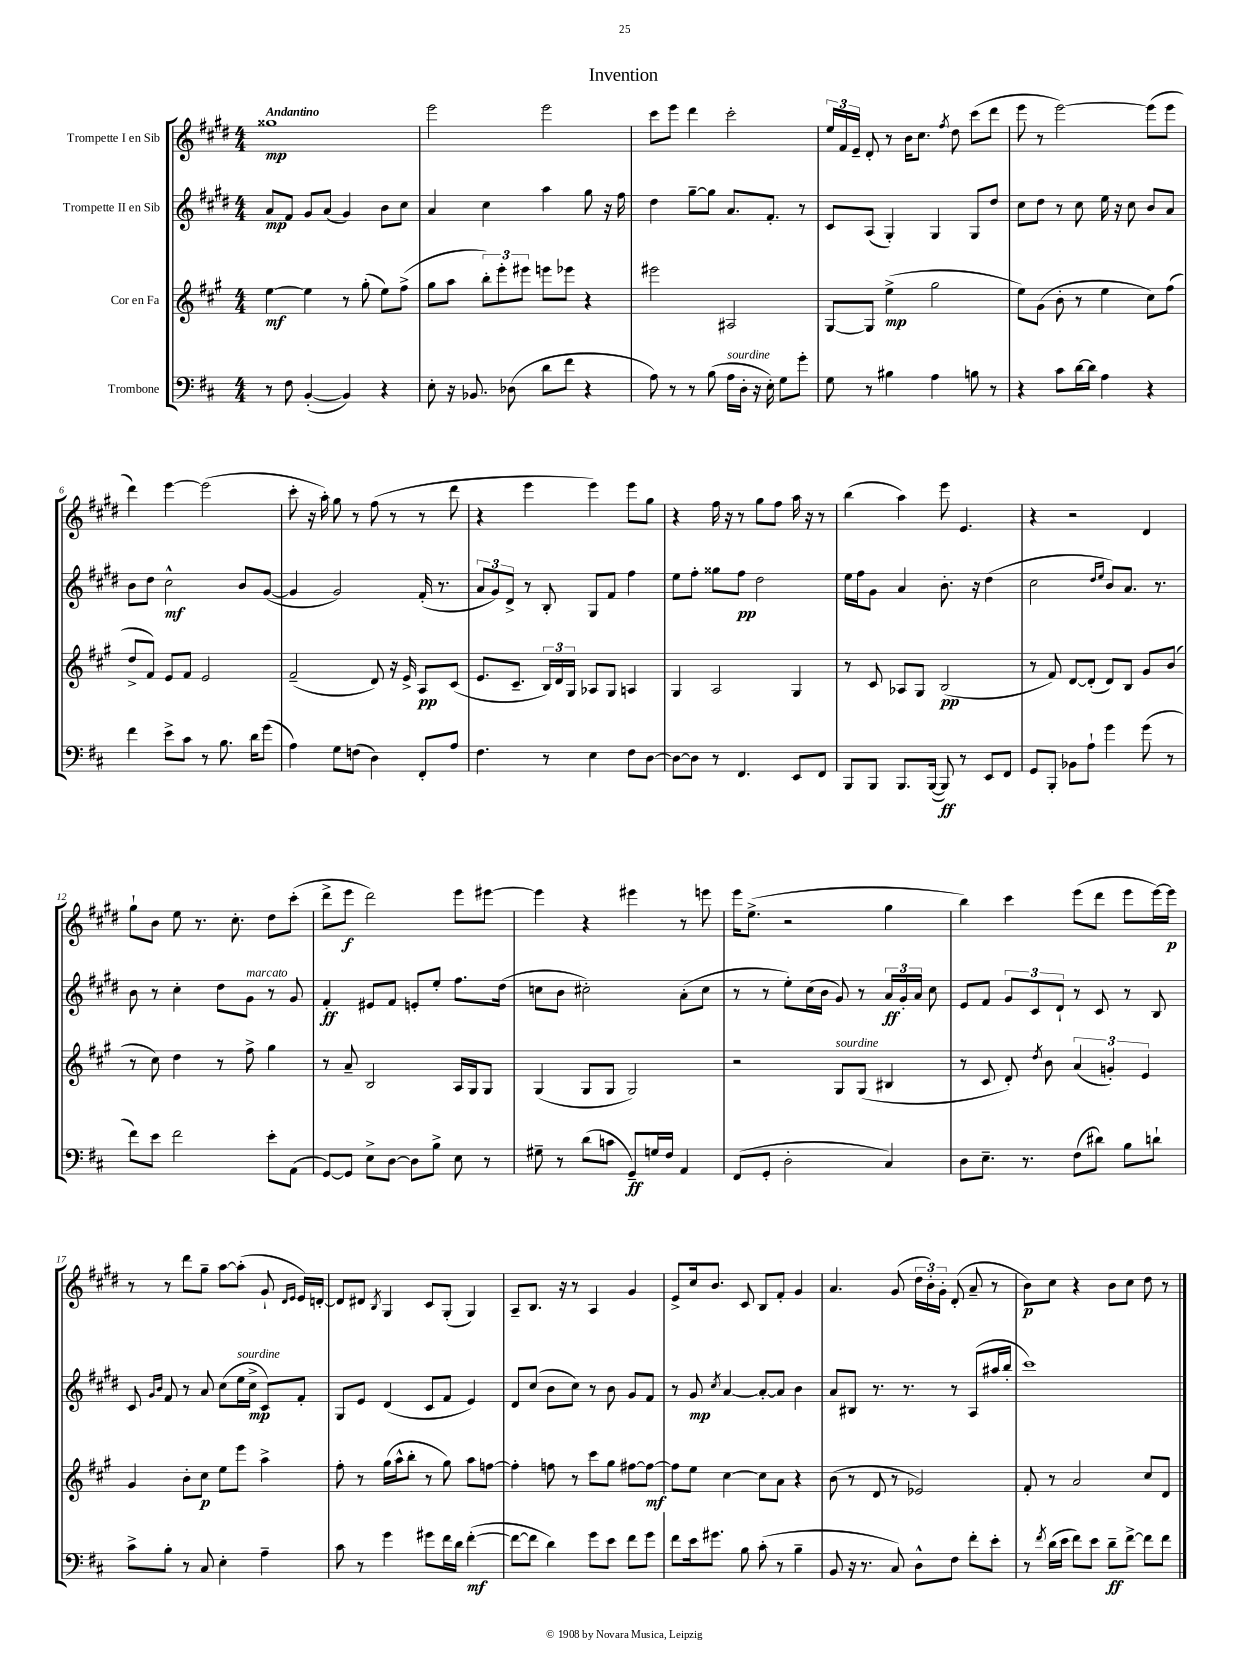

**kern	**dynam	**kern	**dynam	**kern	**dynam	**kern	**dynam
*part4	*part4	*part3	*part3	*part2	*part2	*part1	*part1
*staff4	*staff4	*staff3	*staff3	*staff2	*staff2	*staff1	*staff1
*I"Trombone	*	*I"Cor en Fa	*	*I"Trompette II en Sib	*	*I"Trompette I en Sib	*
*clefF4	*	*clefG2	*	*clefG2	*	*clefG2	*
*k[f#c#]	*	*k[f#c#g#]	*	*k[f#c#g#d#]	*	*k[f#c#g#d#]	*
*M4/4	*	*M4/4	*	*M4/4	*	*M4/4	*
=1	=1	=1	=1	=1	=1	=1	=1
!	!	!	!	!	!	!LO:TX:a:B:t=Andantino	!
8r	.	[4ee\	mf	8a/L	mp	1gg##X	mp
8F#\	.	.	.	8f#/J	.	.	.
([4BB'/	.	4ee\]	.	8g#/L	.	.	.
.	.	.	.	(8a/J	.	.	.
4BB/])	.	8r	.	4g#/)	.	.	.
.	.	(8gg#'\	.	.	.	.	.
4r	.	8ee\L)	.	8b\L	.	.	.
.	.	(8ff#^\J	.	8cc#\J	.	.	.
=2	=2	=2	=2	=2	=2	=2	=2
8E'\	.	8gg#\L	.	4a/	.	2eee\	.
16r	.	8aa\J	.	.	.	.	.
8.BB-X/	.	.	.	.	.	.	.
.	.	12bb'\L)	.	4cc#\	.	.	.
.	.	12eee'\	.	.	.	.	.
(8D-X\	.	.	.	.	.	.	.
.	.	12eee#X\J	.	.	.	.	.
8d\L	.	8eeen\L	.	4aa\	.	2eee\	.
8f#\J	.	8eee-X\J	.	.	.	.	.
4r	.	4r	.	8gg#\	.	.	.
.	.	.	.	16r	.	.	.
.	.	.	.	16ff#\	.	.	.
=3	=3	=3	=3	=3	=3	=3	=3
8A\)	.	2eee#X\	.	4dd#\	.	8ccc#\L	.
8r	.	.	.	.	.	8eee\J	.
8r	.	.	.	[8gg#~\L	.	4ddd#\	.
(8B\	.	.	.	8gg#\J]	.	.	.
!LO:TX:a:i:t=sourdine	!	!	!	!	!	!	!
16A\LL	.	2A#X/	.	8.a/L	.	2ccc#'\	.
16D'\JJ	.	.	.	.	.	.	.
16r	.	.	.	.	.	.	.
16E'\)	.	.	.	8.f#'/J	.	.	.
8G\L	.	.	.	.	.	.	.
8g'\J	.	.	.	8r	.	.	.
=4	=4	=4	=4	=4	=4	=4	=4
8G\	.	[8G#/L	.	8c#/L	.	24ee/LL	.
.	.	.	.	.	.	24f#/	.
.	.	.	.	.	.	24e~/JJ	.
8r	.	8G#/J]	.	(8A/J	.	8d#'/	.
4B#X\	.	(4ee^\	mp	4G#'/)	.	8r	.
.	.	.	.	.	.	16b\KL	.
.	.	.	.	.	.	8.cc#\J	.
4A\	.	2gg#\	.	4G#/	.	.	.
.	.	.	.	.	.	8qff#/	.
.	.	.	.	.	.	8dd#\	.
8Bn\	.	.	.	8G#/L	.	(8ccc#\L	.
8r	.	.	.	8dd#/J	.	8ddd#\J	.
=5	=5	=5	=5	=5	=5	=5	=5
4r	.	8ee\L)	.	8cc#\L	.	8eee\	.
.	.	(8g#\J	.	8dd#\J	.	8r	.
8c#\L	.	8b'\	.	8r	.	[2eee\)	.
[16d\L	.	8r	.	8cc#\	.	.	.
16d\JJ]	.	.	.	.	.	.	.
4A\	.	4ee\	.	16ee\	.	.	.
.	.	.	.	16r	.	.	.
.	.	.	.	8cc#\	.	.	.
4r	.	8cc#\L)	.	8b/L	.	(8eee\L]	.
.	.	(8ff#\J	.	8a/J	.	8eee\J	.
!!LO:LB:g=z
=6	=6	=6	=6	=6	=6	=6	=6
4f#\	.	8dd^/L	.	8b\L	.	4ddd#\)	.
.	.	8f#/J)	.	8dd#\J	.	.	.
8e^\L	.	8e/L	.	2cc#^^\	mf	[4eee\	.
8c#\J	.	8f#/J	.	.	.	.	.
8r	.	2e/	.	.	.	(2eee\]	.
8.B\	.	.	.	.	.	.	.
.	.	.	.	8b/L	.	.	.
16d\KL	.	.	.	.	.	.	.
(8g\J	.	.	.	([8g#/J	.	.	.
=7	=7	=7	=7	=7	=7	=7	=7
4A\)	.	(2f#~/	.	4g#/]	.	8ccc#'\	.
.	.	.	.	.	.	16r	.
.	.	.	.	.	.	16aa'\)	.
8G\L	.	.	.	2g#/)	.	8gg#\	.
(8Fn\J	.	.	.	.	.	8r	.
4D\)	.	8d/)	.	.	.	(8ff#\	.
.	.	16r	.	.	.	8r	.
.	.	16e^/	.	.	.	.	.
8FF#'/L	.	8A/L	pp	(16f#'/	.	8r	.
.	.	.	.	8.r	.	.	.
8A/J	.	(8c#/J	.	.	.	8ddd#\	.
=8	=8	=8	=8	=8	=8	=8	=8
4.F#\	.	8.e/L	.	12a/L	.	4r	.
.	.	.	.	12g#/)	.	.	.
.	.	.	.	12d#^/J	.	.	.
.	.	8.c#~/J	.	.	.	.	.
.	.	.	.	8r	.	4eee\	.
8r	.	24B/LL)	.	8B'/	.	.	.
.	.	24d/	.	.	.	.	.
.	.	24G#/JJ	.	.	.	.	.
4E\	.	8A-X/L	.	8G#/L	.	4eee\)	.
.	.	8G#/J	.	8f#/J	.	.	.
8F#\L	.	4An/	.	4ff#\	.	8eee\L	.
[8D\J	.	.	.	.	.	8gg#\J	.
=9	=9	=9	=9	=9	=9	=9	=9
8D\L_	.	4G#/	.	8ee\L	.	4r	.
8D\J]	.	.	.	8ff#'\J	.	.	.
8r	.	2A/	.	8gg##X\L	.	16ff#\	.
.	.	.	.	.	.	16r	.
4.FF#/	.	.	.	8ff#\J	pp	8r	.
.	.	.	.	2dd#\	.	8gg#\L	.
.	.	.	.	.	.	8ff#\J	.
8EE/L	.	4G#/	.	.	.	16aa\	.
.	.	.	.	.	.	16r	.
8FF#/J	.	.	.	.	.	8r	.
=10	=10	=10	=10	=10	=10	=10	=10
8BBB/L	.	8r	.	16ee\LL	.	(4bb\	.
.	.	.	.	16ff#\J	.	.	.
8BBB/J	.	8c#/	.	8g#\J	.	.	.
8.BBB/L	.	8A-X/L	.	4a/	.	4aa\)	.
.	.	8G#/J	.	.	.	.	.
([16BBB/Jk	.	.	.	.	.	.	.
8BBB/])	ff	(2B/	pp	8.b'\	.	8eee\	.
8r	.	.	.	.	.	4.e/	.
.	.	.	.	16r	.	.	.
8EE/L	.	.	.	(4dd#\	.	.	.
8FF#/J	.	.	.	.	.	.	.
=11	=11	=11	=11	=11	=11	=11	=11
8GG/L	.	8r	.	2cc#\	.	4r	.
8BBB'/J	.	8f#/)	.	.	.	.	.
8BB-X\L	.	[8d/L	.	.	.	2r	.
8A`\J	.	(8d'/J]	.	.	.	.	.
.	.	.	.	16qqdd#/LL	.	.	.
.	.	.	.	16qqee/JJ	.	.	.
4g\	.	8d/L)	.	8b/L)	.	.	.
.	.	8B/J	.	8.a/J	.	.	.
(8g\	.	8g#/L	.	.	.	4d#/	.
.	.	.	.	8.r	.	.	.
8r	.	(8b/J	.	.	.	.	.
!!LO:LB:g=z
=12	=12	=12	=12	=12	=12	=12	=12
8f#\L)	.	8r	.	8b\	.	8gg#`\L	.
8e\J	.	8cc#\)	.	8r	.	8b\J	.
2f#\	.	4dd\	.	4cc#'\	.	8ee\	.
.	.	.	.	.	.	8.r	.
.	.	8r	.	8dd#\L	.	.	.
.	.	.	.	.	.	8.cc#'\	.
!	!	!	!	!LO:TX:a:i:t=marcato	!	!	!
.	.	8ff#^\	.	8g#\J	.	.	.
8e'\L	.	4gg#\	.	8r	.	8dd#\L	.
(8AA\J	.	.	.	8g#/	.	(8ccc#'\J	.
=13	=13	=13	=13	=13	=13	=13	=13
[8GG/L)	.	8r	.	4f#'/	ff	8ddd#^\L	.
8GG/J]	.	8a~/	.	.	.	8eee\J	f
8E^\L	.	2B/	.	8e#X/L	.	2ddd#\)	.
[8D\J	.	.	.	8f#/J	.	.	.
8D\L]	.	.	.	8en'/L	.	.	.
8B^\J	.	.	.	8ee'/J	.	.	.
8E\	.	16A/LL	.	8.ff#\L	.	8eee\L	.
.	.	16G#/J	.	.	.	.	.
8r	.	8G#/J	.	.	.	[8eee#X\J	.
.	.	.	.	(16dd#\Jk	.	.	.
=14	=14	=14	=14	=14	=14	=14	=14
8G#X~\	.	(4G#/	.	8ccn\L	.	4eee#\]	.
8r	.	.	.	8b\J	.	.	.
(8d\L	.	8G#/L	.	2cc#X'\)	.	4r	.
8cn\J	.	8G#/J	.	.	.	.	.
8GG~/L)	ff	2G#/)	.	.	.	4eee#X\	.
16Gn/L	.	.	.	.	.	.	.
16F#/JJ	.	.	.	.	.	.	.
4AA/	.	.	.	(8a'\L	.	8r	.
.	.	.	.	8cc#\J	.	8eeen\	.
=15	=15	=15	=15	=15	=15	=15	=15
(8FF#/L	.	2r	.	8r	.	16eee\KL	.
.	.	.	.	.	.	(8.ee^\J	.
8GG'/J	.	.	.	8r	.	.	.
2D'\	.	.	.	8ee'\L)	.	2r	.
.	.	.	.	(16cc#\L	.	.	.
.	.	.	.	16b\JJ	.	.	.
!	!	!LO:TX:a:i:t=sourdine	!	!	!	!	!
.	.	8G#/L	.	8g#/)	.	.	.
.	.	(8G#/J	.	8r	.	.	.
4C#/)	.	4B#X/	.	24a/LL	ff	4gg#\	.
.	.	.	.	24g#'/	.	.	.
.	.	.	.	24a/JJ	.	.	.
.	.	.	.	8cc#\	.	.	.
=16	=16	=16	=16	=16	=16	=16	=16
8D\L	.	8r	.	8e/L	.	4bb\)	.
8.E~\J	.	8c#/	.	8f#/J	.	.	.
.	.	8d'/)	.	12g#/L	.	4ccc#\	.
8.r	.	.	.	.	.	.	.
.	.	.	.	12c#/	.	.	.
.	.	8qdd/	.	.	.	.	.
.	.	8b\	.	.	.	.	.
.	.	.	.	12d#`/J	.	.	.
(8F#\L	.	(6a/	.	8r	.	(8eee\L	.
8d#X\J)	.	.	.	8c#/	.	8ddd#\J	.
.	.	6gn'/)	.	.	.	.	.
8B\L	.	.	.	8r	.	8eee\L	.
.	.	6e/	.	.	.	.	.
8dn`\J	.	.	.	8B/	.	[16eee\L)	.
.	.	.	.	.	.	16eee\JJ]	p
!!LO:LB:g=z
=17	=17	=17	=17	=17	=17	=17	=17
8c#^\L	.	4g#/	.	8c#/	.	8r	.
.	.	.	.	16qqg#/LL	.	.	.
.	.	.	.	16qqb/JJ	.	.	.
8B'\J	.	.	.	8f#/	.	8r	.
8r	.	8b'\L	.	8r	.	8ddd#\L	.
8C#/	.	8cc#\J	p	8a/	.	8gg#~\J	.
4E'\	.	8ee\L	.	(8cc#\L	.	[8aa\L	.
!	!	!	!	!LO:TX:a:i:t=sourdine	!	!	!
.	.	8eee\J	.	16ee\L	.	(8aa'\J]	.
.	.	.	.	16cc#^\JJ	mp	.	.
4A~\	.	4aa^\	.	8c#/L)	.	8g#`/	.
.	.	.	.	.	.	16qqd#/LL	.
.	.	.	.	.	.	16qqe/JJ	.
.	.	.	.	8f#'/J	.	16e/LL)	.
.	.	.	.	.	.	[16dn'/JJ	.
=18	=18	=18	=18	=18	=18	=18	=18
8c#\	.	8ff#'\	.	8G#/L	.	8d/L]	.
8r	.	8r	.	8e/J	.	8d#X/J	.
.	.	.	.	.	.	8qB/	.
4g\	.	(16gg#\LL	.	(4d#/	.	4G#/	.
.	.	16aa^^\J	.	.	.	.	.
.	.	8bb'\J	.	.	.	.	.
8g#X\L	.	8r	.	8c#/L	.	8c#/L	.
16f#\L	.	8gg#\)	.	8f#/J	.	(8G#'/J	.
16d\JJ	.	.	.	.	.	.	.
([4f#'\	mf	8aa\L	.	4e/)	.	4G#/)	.
.	.	[8ffn\J	.	.	.	.	.
=19	=19	=19	=19	=19	=19	=19	=19
8f#\L_	.	4ff'\]	.	8d#/L	.	8A~/L	.
8f#\J]	.	.	.	(8cc#/J	.	8.B/J	.
4d\)	.	8ffn\	.	8b\L	.	.	.
.	.	.	.	.	.	16r	.
.	.	8r	.	8cc#\J)	.	8r	.
8g\L	.	8ccc#\L	.	8r	.	4A/	.
8e\J	.	8gg#\J	.	8b\	.	.	.
8f#\L	.	[8ff#X\L	.	8g#/L	.	4g#/	.
8g\J	.	8ff#\J_	mf	8f#/J	.	.	.
=20	=20	=20	=20	=20	=20	=20	=20
8f#\L	.	8ff#\L]	.	8r	.	8e^/L	.
16e\k	.	8ee\J	.	8g#/	mp	16cc#/k	.
8.g#X\J	.	.	.	.	.	8.b/J	.
.	.	.	.	8qcc#/	.	.	.
.	.	[4cc#\	.	[4a/	.	.	.
8B\	.	.	.	.	.	8c#/	.
(8c#'\	.	8cc#\L]	.	8a'/L_	.	8B/L	.
8r	.	8a\J	.	8a/J]	.	8f#'/J	.
4B~\	.	4r	.	4b\	.	4g#/	.
=21	=21	=21	=21	=21	=21	=21	=21
8BB/	.	(8b\	.	8a/L	.	4.a/	.
16r	.	8r	.	8B#X/J	.	.	.
8.r	.	.	.	.	.	.	.
.	.	8d/	.	8.r	.	.	.
8C#/)	.	8r	.	.	.	(8g#/	.
.	.	.	.	8.r	.	.	.
8D^^\L	.	2e-X/)	.	.	.	24dd#\LL	.
.	.	.	.	.	.	24b'\)	.
.	.	.	.	.	.	24g#'\JJ	.
8F#\J	.	.	.	8r	.	(8d#'/	.
8f#'\L	.	.	.	(8A/L	.	8a~/	.
8e'\J	.	.	.	16aa#X/L	.	8r	.
.	.	.	.	16bb'/JJ	.	.	.
=22	=22	=22	=22	=22	=22	=22	=22
8r	.	8f#'/	.	1ccc#)	.	8b\L)	p
8qf#/	.	.	.	.	.	.	.
(16d\LL	.	8r	.	.	.	8cc#\J	.
16e\JJ	.	.	.	.	.	.	.
8f#\L)	.	2a/	.	.	.	4r	.
8e\J	.	.	.	.	.	.	.
8d~\L	ff	.	.	.	.	8b\L	.
[8f#^\J	.	.	.	.	.	8cc#\J	.
8f#\L]	.	8cc#/L	.	.	.	8dd#\	.
8f#\J	.	8d/J	.	.	.	8r	.
==	==	==	==	==	==	==	==
*-	*-	*-	*-	*-	*-	*-	*-
